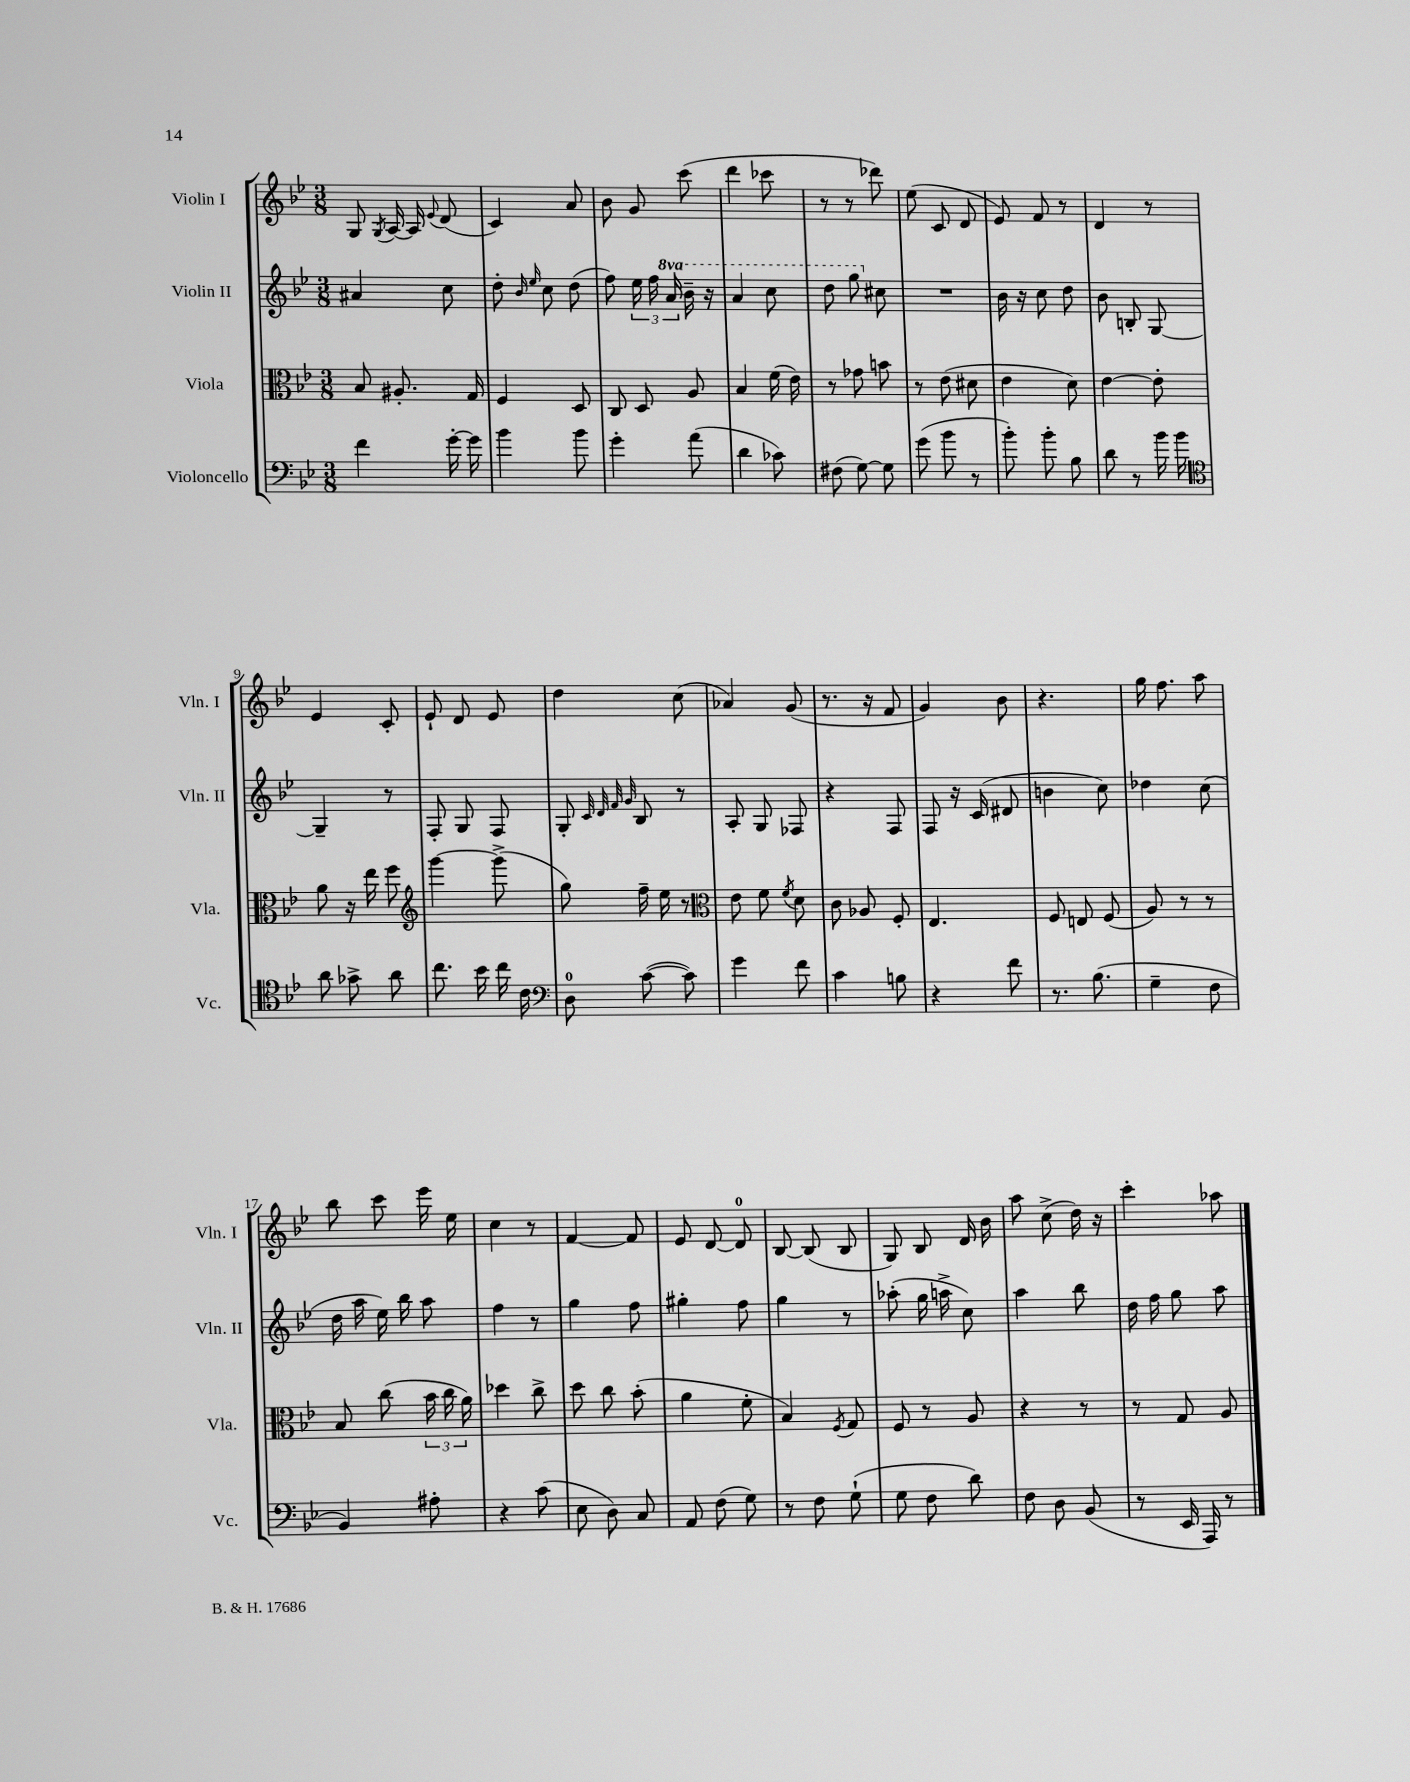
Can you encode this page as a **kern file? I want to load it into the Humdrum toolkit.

**kern	**kern	**kern	**kern
*staff4	*staff3	*staff2	*staff1
*clefF4	*clefC3	*clefG2	*clefG2
*k[b-e-]	*k[b-e-]	*k[b-e-]	*k[b-e-]
*M3/8	*M3/8	*M3/8	*M3/8
4f	8B-	4a#	8G
.	.	.	8qG
.	8.A#'	.	[16A
.	.	.	16A]
.	.	.	8qqe-
[16g'	.	8cc	(8d
16g]	16G	.	.
=	=	=	=
4b-	4F	8dd'	4c)
.	.	16qqb-	.
.	.	16qqee-	.
.	.	8cc	.
8b-	8D	(8dd	8a
=	=	=	=
4g'	8C	8ff)	8b-
.	8D	24ee-	8g
.	.	24ff	.
.	.	24aa	.
(8a	8A	16bb-~	(8ccc
.	.	16r	.
=	=	=	=
4d	4B-	4aa	4ddd
8c-)	(16f	8ccc	8ccc-
.	16e-)	.	.
=	=	=	=
(8F#	8r	8ddd	8r
[8G)	8g-	8ggg	8r
8G]	8b	8cc#	8ddd-)
=	=	=	=
(8g	8r	4.r	(8ee-
8b-	(8e-	.	8c
8r	8d#	.	8d
=	=	=	=
8b-')	4e-	16b-	8e-)
.	.	16r	.
8b-'	.	8cc	8f
8B-	8d)	8dd	8r
=	=	=	=
8d	[4e-	8b-	4d
8r	.	8B'	.
16b-	8e-']	[8G	8r
16b-	.	.	.
=	=	=	=
*clefC4	*	*	*
8a	8a	4G~]	4e-
8g-^	16r	.	.
.	16ee-	.	.
8a	8ff	8r	8c'
=	=	=	=
*	*clefG2	*	*
8.cc	[4ggg	8F'	8e-`
.	.	8G	8d
16b-	.	.	.
16cc	(8ggg^]	8F	8e-
16c	.	.	.
=	=	=	=
*clefF4	*	*	*
8D	8gg)	8G'	4dd
.	.	32qqc	.
.	.	32qqd	.
.	.	32qqf	.
.	.	32qqg	.
([8c	16ff~	8B-	.
.	16ee-	.	.
8c])	8r	8r	(8cc
=	=	=	=
*	*clefC3	*	*
4g	8e-	8A'	4a-)
.	8f	8G	.
.	8qf	.	.
8f	8d	8F-	(8g
=	=	=	=
4c	8c	4r	8.r
.	8A-	.	.
.	.	.	16r
8B	8F'	8F	8f
=	=	=	=
4r	4.E-	8F	4g)
.	.	16r	.
.	.	(16c	.
8f	.	8d#	8b-
=	=	=	=
8.r	8F	4b	4.r
.	8E	.	.
(8.B-	.	.	.
.	(8F	8cc)	.
=	=	=	=
4G~	8A)	4dd-	16gg
.	.	.	8.ff
.	8r	.	.
8F	8r	(8cc	8aa
=	=	=	=
4BB-)	8B-	16dd	8bb-
.	.	16aa	.
.	(8cc	16ee-)	8ccc
.	.	16bb-	.
8A#'	24b-	8aa	16eee-
.	24cc	.	.
.	.	.	16ee-
.	24a)	.	.
=	=	=	=
4r	4dd-	4ff	4cc
(8c	8cc^	8r	8r
=	=	=	=
8E-	8dd	4gg	[4f
8D)	8cc	.	.
8C	(8b-'	8ff	8f]
=	=	=	=
8AA	4a	4gg#'	8e-
(8F	.	.	[8d
8G)	8f'	8ff	8d]
=	=	=	=
8r	4B-)	4gg	[8B-
8F	.	.	(8B-]
.	8qF	.	.
(8G`	8G	8r	8B-
=	=	=	=
8G	8F	(8aa-'	8G)
8F	8r	16gg	8B-
.	.	16aa^	.
8d)	8A	8cc)	16d
.	.	.	16b-
=	=	=	=
8F	4r	4aa	8aa
8D	.	.	(8cc^
(8BB-	8r	8bb-	16dd)
.	.	.	16r
=	=	=	=
8r	8r	16dd	4ccc'
.	.	16ff	.
16EE-	8G	8gg	.
16AAA)	.	.	.
8r	8A	8aa	8aa-
==	==	==	==
*-	*-	*-	*-
